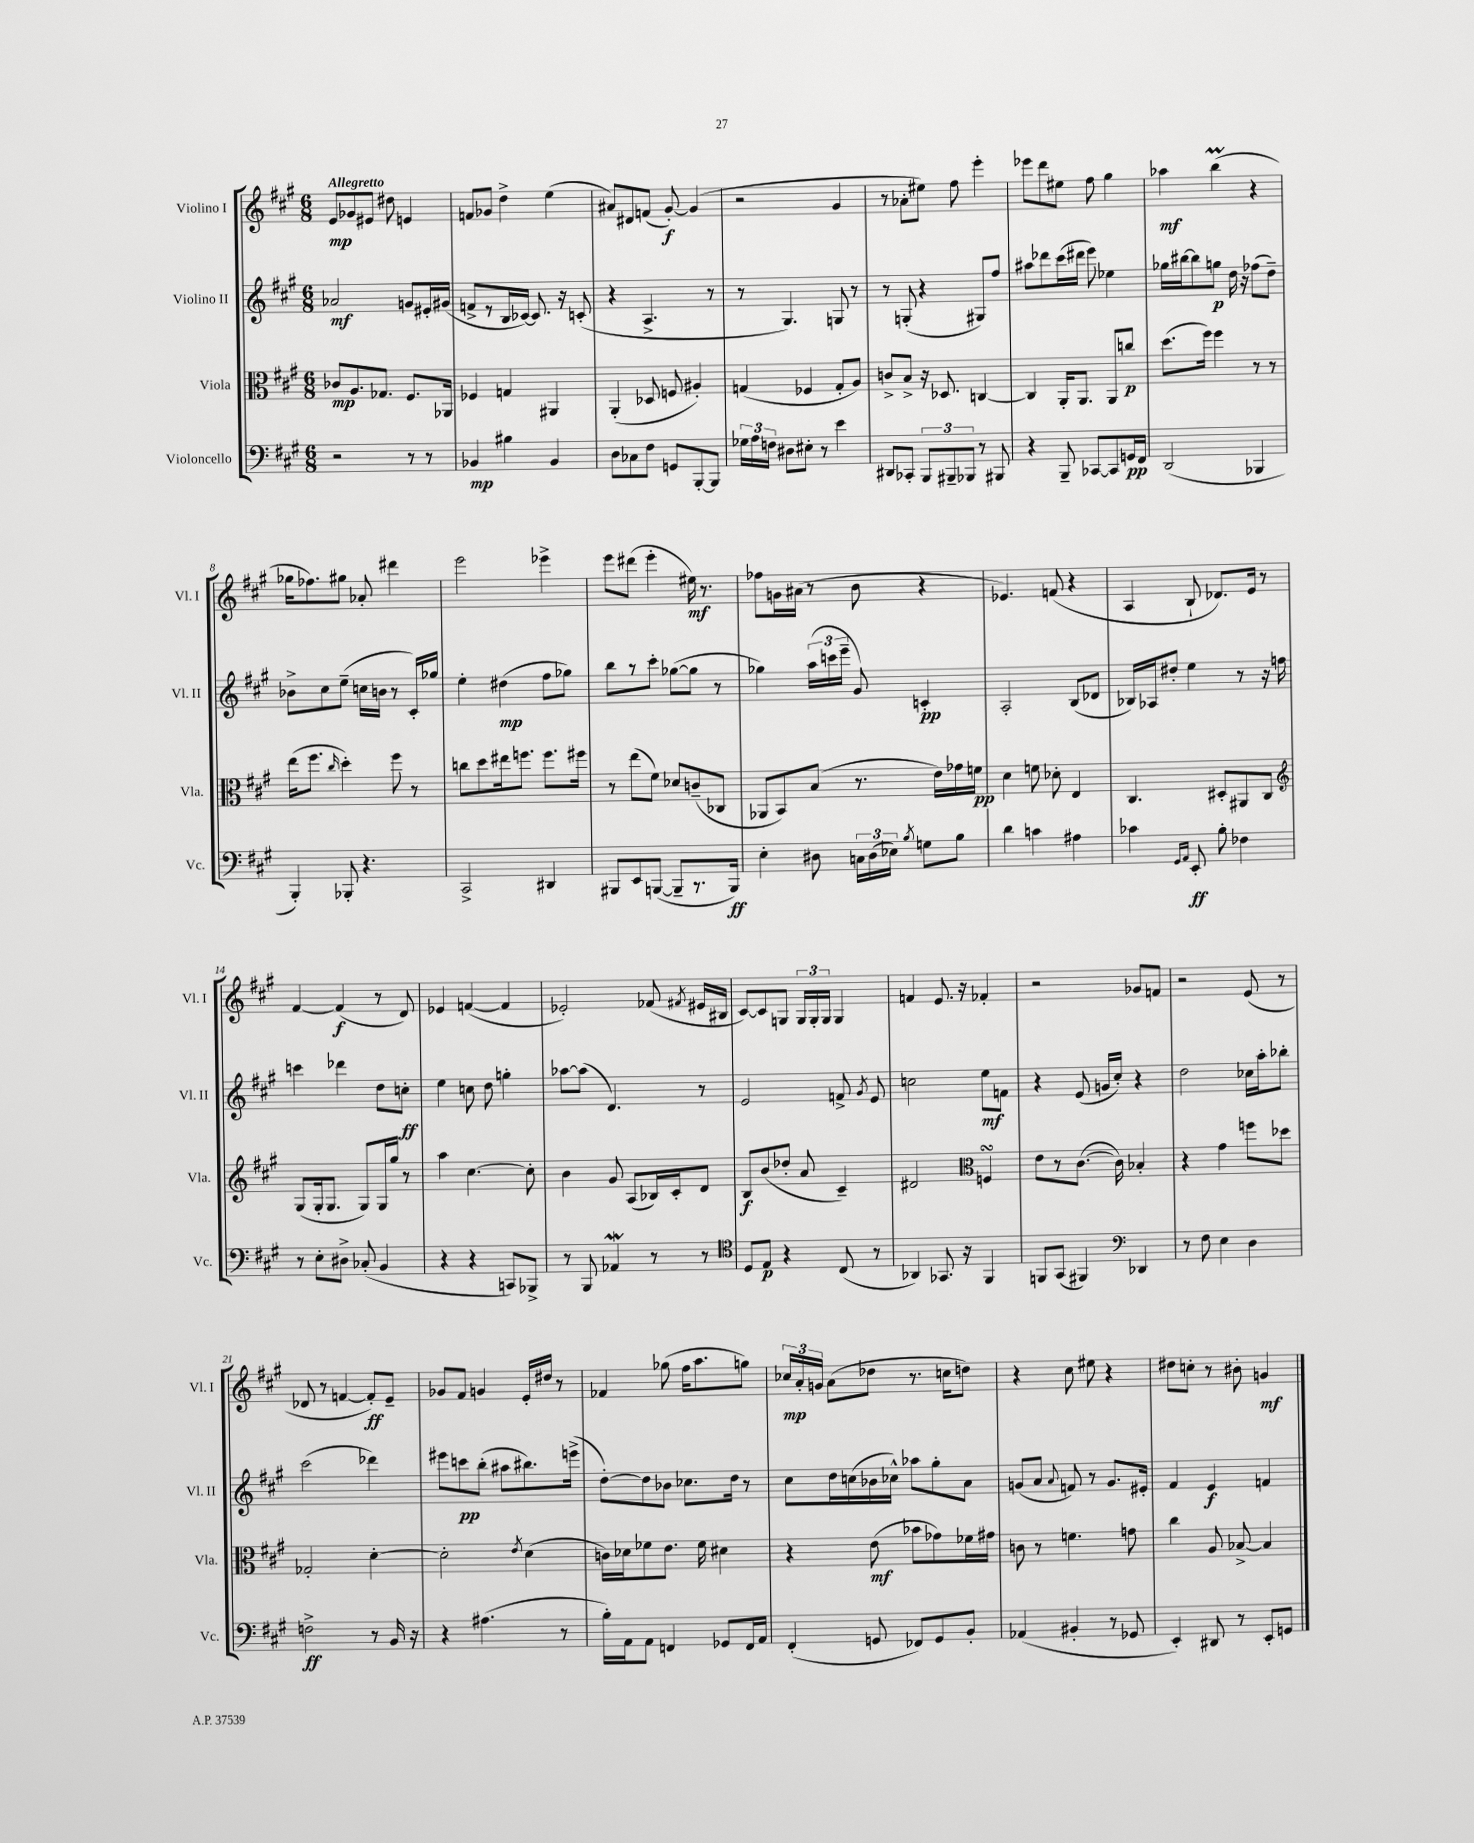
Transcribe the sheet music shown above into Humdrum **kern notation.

**kern	**kern	**kern	**kern
*staff4	*staff3	*staff2	*staff1
*clefF4	*clefC3	*clefG2	*clefG2
*k[f#c#g#]	*k[f#c#g#]	*k[f#c#g#]	*k[f#c#g#]
*M6/8	*M6/8	*M6/8	*M6/8
2r	8c-	2a-	8e
.	8.A	.	8g-
.	.	.	8e#
.	8.G-	.	.
.	.	.	8dd#
8r	8.F#	8g	4e
8r	.	16e#'	.
.	16AA-	(16g#	.
=	=	=	=
4BB-	4F-	8f^	8f
.	.	8r	8g-
4B#	4G	16B	4dd^
.	.	[16c-)	.
.	.	8.c-]	.
4BB-	4AA#	.	(4ee
.	.	16r	.
.	.	(8c'	.
=	=	=	=
8D	(4AA'	4r	8a#)
8C-	.	.	8d#
8F#	8D-	4.A^	(8f
8GG	8F	.	[8g#')
[8BBB'	4A#')	.	(4g#]
8BBB]	.	8r	.
=	=	=	=
24G-	(4G	8r	2r
24A	.	.	.
24F	.	.	.
8D#	.	4.G#)	.
8E#'	4F-	.	.
8r	.	.	.
4e	8G'	8G	4g#
.	8A)	8r	.
=	=	=	=
8DD#	8c^	8r	8r
8CC-'	8B^	(8G'	8a-'
12BBB	16r	4r	8ee#)
.	8.D-	.	.
12BBB#~	.	.	.
.	.	.	8ff#
12BBB-	.	.	.
8r	[4C	8G#)	4eee'
8BBB#	.	8ff#	.
=	=	=	=
4r	4C]	8aa#	8eee-
.	.	8ddd-	8ddd
8BBB~	16AA'	(16ccc#	8ee#
.	8.AA	16ddd#	.
[8CC-	.	8eee)	8ff#
8CC-]	8AA	4ee-	4gg#
16GG	8cc	.	.
16FF#	.	.	.
=	=	=	=
(2DD	(8.dd	16gg-	4aa-
.	.	[16bb#	.
.	.	8bb#]	.
.	16ff#)	.	.
.	4ff#	8gg	(4bb
.	.	16dd	.
.	.	16r	.
4BBB-	8r	(8ff-	4r
.	8r	8dd~)	.
=	=	=	=
4BBB')	(16ee	8b-^	16gg-
.	8.ff#	.	8.ff-)
.	.	8cc#	.
.	16qqcc#	.	.
8BBB-'	4dd')	(8ee~	8gg#
4.r	.	16cc	8a-'
.	.	16b	.
.	8ff#	8r	4ddd#
.	8r	16c#')	.
.	.	16gg-	.
=	=	=	=
2CC#^	8cc	4ee'	2eee
.	8dd	.	.
.	16ee#	(4dd#	.
.	8.ff	.	.
4DD#	8.ff	8ff#	4eee-^
.	.	8gg-)	.
.	16ff#	.	.
=	=	=	=
8BBB#	8r	8bb	8eee
8EE	(8ee	8r	(8ddd#
([8BBB	8f#)	8ccc#'	4eee'
8BBB~]	8d-	([8gg-	.
8.r	(8c~	8gg-]	16ee#)
.	.	.	8.r
.	8C-	8r	.
16BBB)	.	.	.
=	=	=	=
4E'	8AA-	4gg-)	8ff-
.	8BB)	.	16g
.	.	.	(16a#
8D#	(8B	(24aa	8r
.	.	24ccc	.
.	.	24eee~	.
24C	8.r	8g#)	8b
(24D#	.	.	.
24E-)	.	.	.
8qB	.	.	.
8G	.	4c'	4r
.	16e)	.	.
8B	16g-	.	.
.	16f	.	.
=	=	=	=
4d	4d	2A'	4.e-)
4c	8f	.	.
.	8d-'	.	(8f
4A#	4E	(8B	4r
.	.	8d-	.
=	=	=	=
4c-	4.C#	16B-)	4A
.	.	16A-	.
.	.	8dd#'	.
16qqGG#	.	.	.
16qqAA	.	.	.
8EE'	.	4ee	8B`
8B'	8D#'	.	8.d-)
4F-	8AA#	8r	.
.	.	.	16e
.	8C#	16r	8r
.	.	16ff	.
=	=	=	=
*	*clefG2	*	*
8r	(8G#	4ccc	[4f#
8E'	16G#'	.	.
.	8.G#	.	.
8D#^	.	4ddd-	(4f#]
(8C-'	8G#)	.	.
4BB	16G#	8dd	8r
.	16gg#	.	.
.	8r	8cc'	8d)
=	=	=	=
4r	4aa	4ee	4e-
4r	[4.cc#	8cc	([4f
.	.	8dd	.
8CC)	.	4gg'	4f]
8BBB-^	8cc#']	.	.
=	=	=	=
8r	4b	[8aa-	2e-')
8BBB	.	(8aa-]	.
4AA-	8g#	4.d)	.
.	(8A	.	.
8r	16B-)	.	(8f-
.	16c#'	.	.
.	.	.	8qf#
8r	8d	8r	16e#
.	.	.	16B#
=	=	=	=
*clefC4	*	*	*
8D	8B	2e	[8c#)
8E	(8b	.	8c#]
4r	8dd-'	.	8G
.	8a	.	24G
.	.	.	24G'
.	.	.	24G
(8C#	4c#~)	8f^	4G
.	.	8qg#	.
8r	.	8e	.
=	=	=	=
4AA-)	2d#	2cc	4f
8.GG-	.	.	8.e
16r	.	.	16r
*	*clefC3	*	*
4FF#	4F	8ee	4f-'
.	.	8f	.
=	=	=	=
8FF	8e	4r	2r
(8GG#	8r	.	.
4FF#)	([8.c#	(8e	.
.	.	16g	.
.	16c#])	16cc#')	.
*clefF4	*	*	*
4DD-	4B-'	4r	8g-
.	.	.	8f
=	=	=	=
8r	4r	2dd	2r
8F#	.	.	.
4E	4g#	.	.
4D	8ff	16cc-	(8e
.	.	16aa'	.
.	8dd-	8bb-'	8r
=	=	=	=
2F^	2G-'	(2ccc#	8d-
.	.	.	8r
.	.	.	[4f
8r	[4d'	4ddd-)	8f'])
16BB	.	.	8e~
16r	.	.	.
=	=	=	=
4r	2d']	8eee#	8g-
.	.	8ccc	8f#
(4.A#	.	(8bb'	4g
.	.	8aa#	.
.	8qe	.	.
.	(4d	8.bb#)	16e'
.	.	.	16dd#
8r	.	.	8r
.	.	(16eee^	.
=	=	=	=
16B')	16c)	[8dd')	4f-
16AA	16d-	.	.
8AA	8f-	8dd]	.
4FF	8.e	8b-	(8gg-
.	.	8.cc-	16ff#
.	16f-	.	8.aa
8GG-	4d#	.	.
.	.	16dd	.
16FF	.	8r	8gg)
16AA	.	.	.
=	=	=	=
(4FF#'	4r	8cc#	24cc-
.	.	.	24a'
.	.	.	24g
.	.	16dd	(8a
.	.	(16cc	.
8GG	(8e	16b-	8dd-
.	.	16cc-^^)	.
8FF-)	8b-	8aa-	8.r
8GG	8g-)	8gg#'	.
.	.	.	16cc
8BB'	16f-	8a	8dd)
.	16g#	.	.
=	=	=	=
(4AA-	8c	(8g	4r
.	8r	8a	.
.	.	8qqa	.
4BB#'	4.f	8f)	8cc#
.	.	8r	8ee#
8r	.	8.g	4r
8GG-	8g	.	.
.	.	16e#'	.
=	=	=	=
4EE')	4cc#	4f#	8dd#
.	.	.	8cc'
8DD#	8A	4e	8r
8r	[8B-^	.	8b#'
8EE'	4B-]	4f	4g
8GG	.	.	.
==	==	==	==
*-	*-	*-	*-
